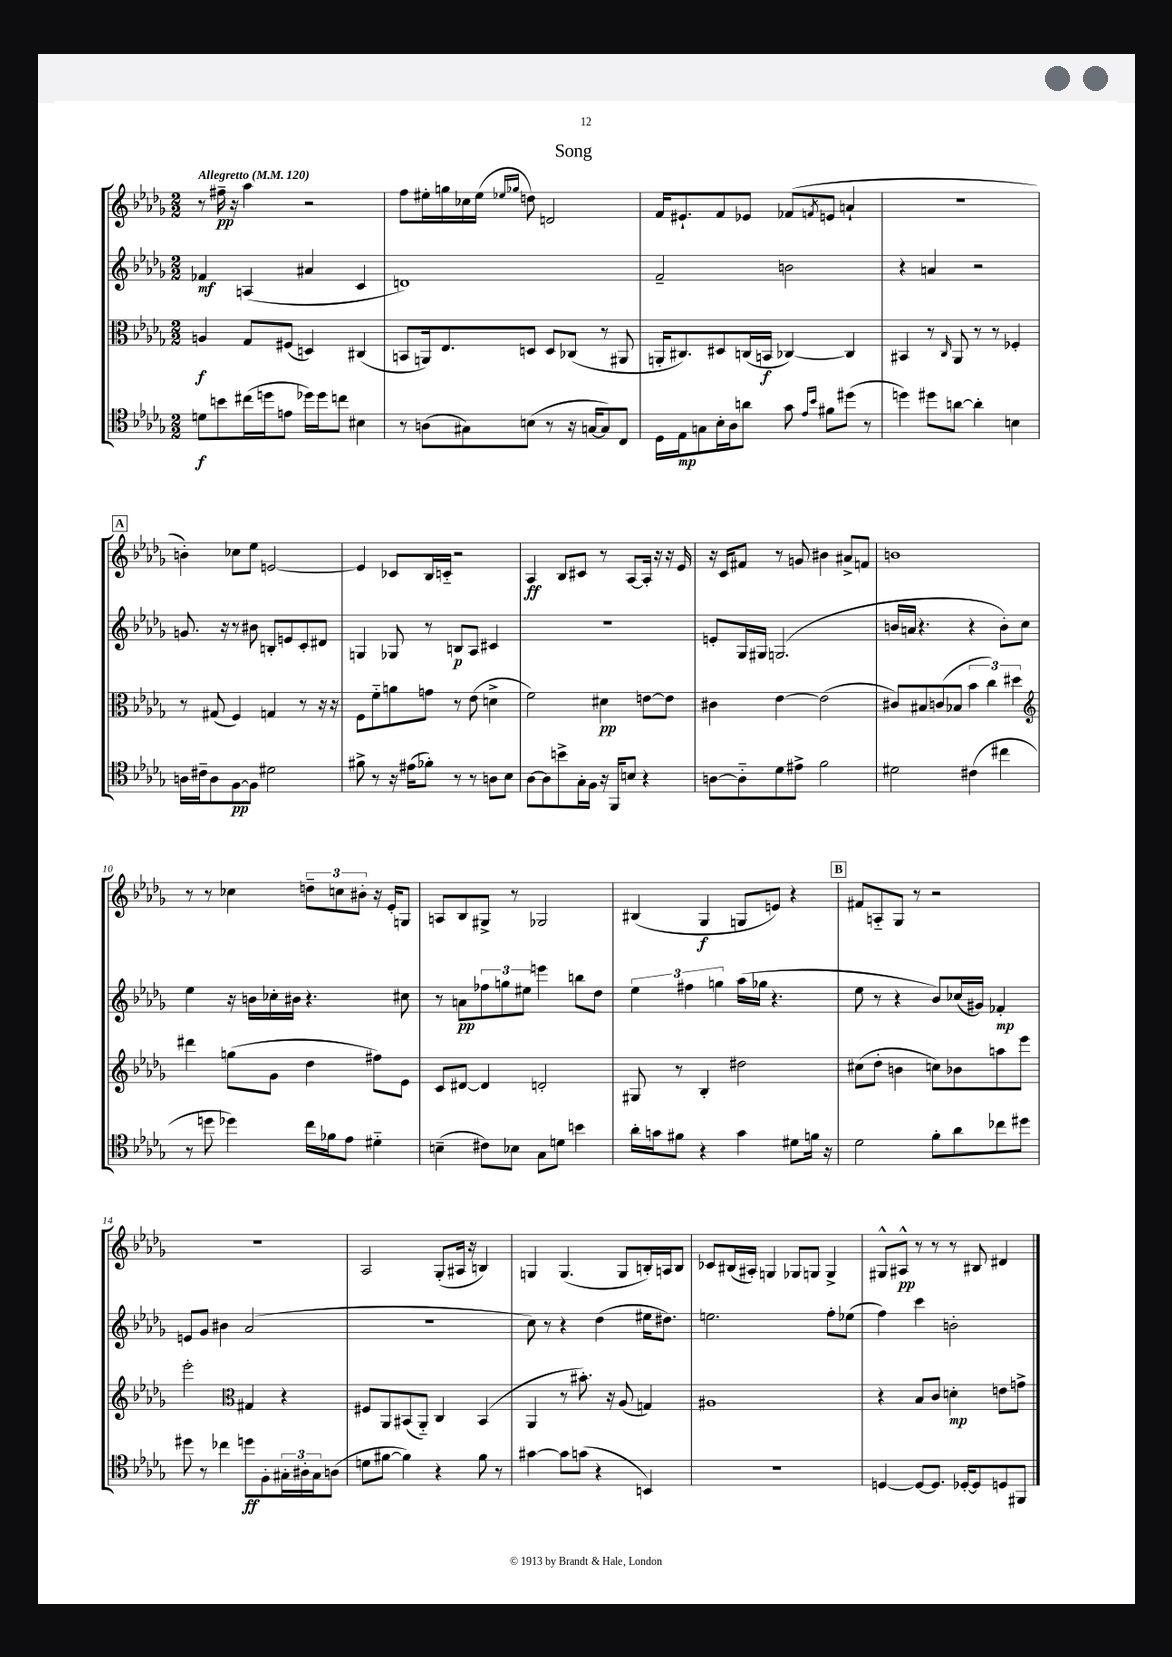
\header { title = "Song" }
<<
\new StaffGroup <<
\new Staff = "s0" {
    \clef treble \key des \major \numericTimeSignature \time 2/2 \tempo "Allegretto" 4 = 120
    r8 fis''16--\pp r16 aes''4 r2 |
    f''8 eis''16-. g''16 ces''16 eis''16( \grace { ees''16 ges''16 } d''8) d'2 |
    f'16 eis'8.-! f'8 ees'8 fes'8( \acciaccatura { f'8 } e'8 a'4-! |
    r1 |
    \mark \markup { \box "A" } b'4-.) ces''8 ees''8 e'2~ |
    e'4 ces'8 bes16 c'16-_ r2 |
    aes4\ff bes8 cis'8 r8 aes8~ aes16-. r16 r16 ees'16 |
    r16 c'16 fis'8 r8 g'8 bis'4 ais'8-> f'8 |
    b'1 |
    r8 r8 ces''4 \tuplet 3/2 { d''8-- c''8 bis'8-. } r16 ees'16-. g8 |
    a8 bes8 gis8-> r8 ges2 |
    bis4( ges4\f g8 e'8) r4 |
    \mark \markup { \box "B" } fis'8 a8-_ ges8 r8 r2 |
    r1 |
    aes2 ges8-.( ais16 r16 b4) |
    g4 g4.( g8 b16-.) a16 b8 |
    ces'8 bis16( ais16-.) g4 ges8 g8 g4-> |
    gis8-^ ais8-^\pp r8 r8 r8 bis8 dis'4 \bar "|." |
}
\new Staff = "s1" {
    \clef treble \key des \major \numericTimeSignature \time 2/2
    fes'4\mf a4( ais'4 c'4 |
    d'1) |
    f'2-- b'2 |
    r4 a'4 r2 |
    \mark \markup { \box "A" } g'8. r16 r8 bis'8 b8-. e'8 c'8-. dis'8 |
    g4 ges8 r8 b8\p aes8 cis'4 |
    R1 |
    e'8-. ges16 gis16 g2.( |
    b'16 a'16 r4. r4 b'8-.) c''8 |
    ees''4 r16 b'16 ces''16-. bis'16 r4. cis''8 |
    r8 a'8\pp \tuplet 3/2 { fes''8 g''8 eis''8 } e'''4 b''8 des''8 |
    \tuplet 3/2 { ees''4 fis''4 g''4 } aes''16( ges''16 r4. |
    \mark \markup { \box "B" } ees''8 r8 r4 bes'8) ces''16( gis'16) fes'4-.\mp |
    e'8 ges'8 bis'4 aes'2( |
    R1 |
    c''8) r8 r4 des''4( eis''16 dis''8.) |
    e''2. f''8-. ees''8( |
    f''4) c'''4 b'2-. \bar "|." |
}
\new Staff = "s2" {
    \clef alto \key des \major \numericTimeSignature \time 2/2
    a4\f ges8 fis8( d4) cis4( |
    b,8 a,16) ees8. d8 d8 ces8( r8 ais,8 |
    a,16-. cis8.) dis8 c16( b,16\f ces4~) ces4 |
    bis,4 r8 \grace { c16 } aes,8 r8 r8 fes4-. |
    \mark \markup { \box "A" } r8 gis8( f4) g4 r8 r16 r16 |
    f8 f'8-_ a'8 g'8 r8 ees'8( d'4-> |
    f'2) dis'4\pp e'8~ e'8 |
    cis'4 ees'4~ ees'2( |
    cis'8) bis8 c'8( bes8 \tuplet 3/2 { bes'4 c''4) dis''4 } |
    \clef treble dis'''4 g''8( ges'8 des''4 fis''8) ees'8 |
    c'8 dis'8~ dis'4 d'2-. |
    gis8 r8 bes4-. dis''2 |
    \mark \markup { \box "B" } cis''8( des''8-. b'4 c''8) bes'8 a''8 ees'''8 |
    ees'''2-. \clef alto gis4 r4 |
    fis8 aes,8 bis,8( aes,8-_) c4 bis,4( |
    aes,4 r8 bis'8.-.) r16 aes8( g4) |
    ais1 |
    r4 bes8 c'8 d'4-.\mp e'8 g'8-> \bar "|." |
}
\new Staff = "s3" {
    \clef tenor \key des \major \numericTimeSignature \time 2/2
    d'8\f b'8 cis''16( d''16 e'8 des''16) des''16 c''8 bis4 |
    r8 a8( gis8) b8( r8 r16 g16~ g8) c8 |
    des16 ees16\mp g8 bes16-. aes16 a'8 ges'8 \grace { ees'16 bes'16 } fis'8 dis''8( r8 |
    d''4) dis''8 a'8~ a'4-. b4 |
    \mark \markup { \box "A" } a16 cis'16-- a8 f8~\pp f8 dis'2 |
    fis'8-> r8 r16 eis'16( fes'8-.) r8 r8 a8 bes8 |
    aes8~ aes8 b'8-> ges16-. f16 r16 f,16 b8 r4 |
    a8~ a8-_ des'8 eis'8-> f'2 |
    dis'2 cis'4( cis''4 |
    r8 d''8 des''4) c''16 fes'16 ees'8 dis'4-_ |
    b4--( cis'8) bes8 ges8 d'8 b'4 |
    aes'16-. g'16 fis'8 r4 g'4 dis'8 f'16 r16 |
    \mark \markup { \box "B" } des'2 f'8-. aes'8 ces''8 dis''8 |
    dis''8 r8 ces''4 d''8\ff f8-. \tuplet 3/2 { gis16-. ais16-. gis16 } a8( |
    d'8 fis'8~ fis'4) r4 fis'8 r8 |
    gis'4~ gis'8 g'8( r4 b,4) |
    R1 |
    d4~ d8~ d8. des16~-. des8 d8 fis,8 \bar "|." |
}
>>
>>
